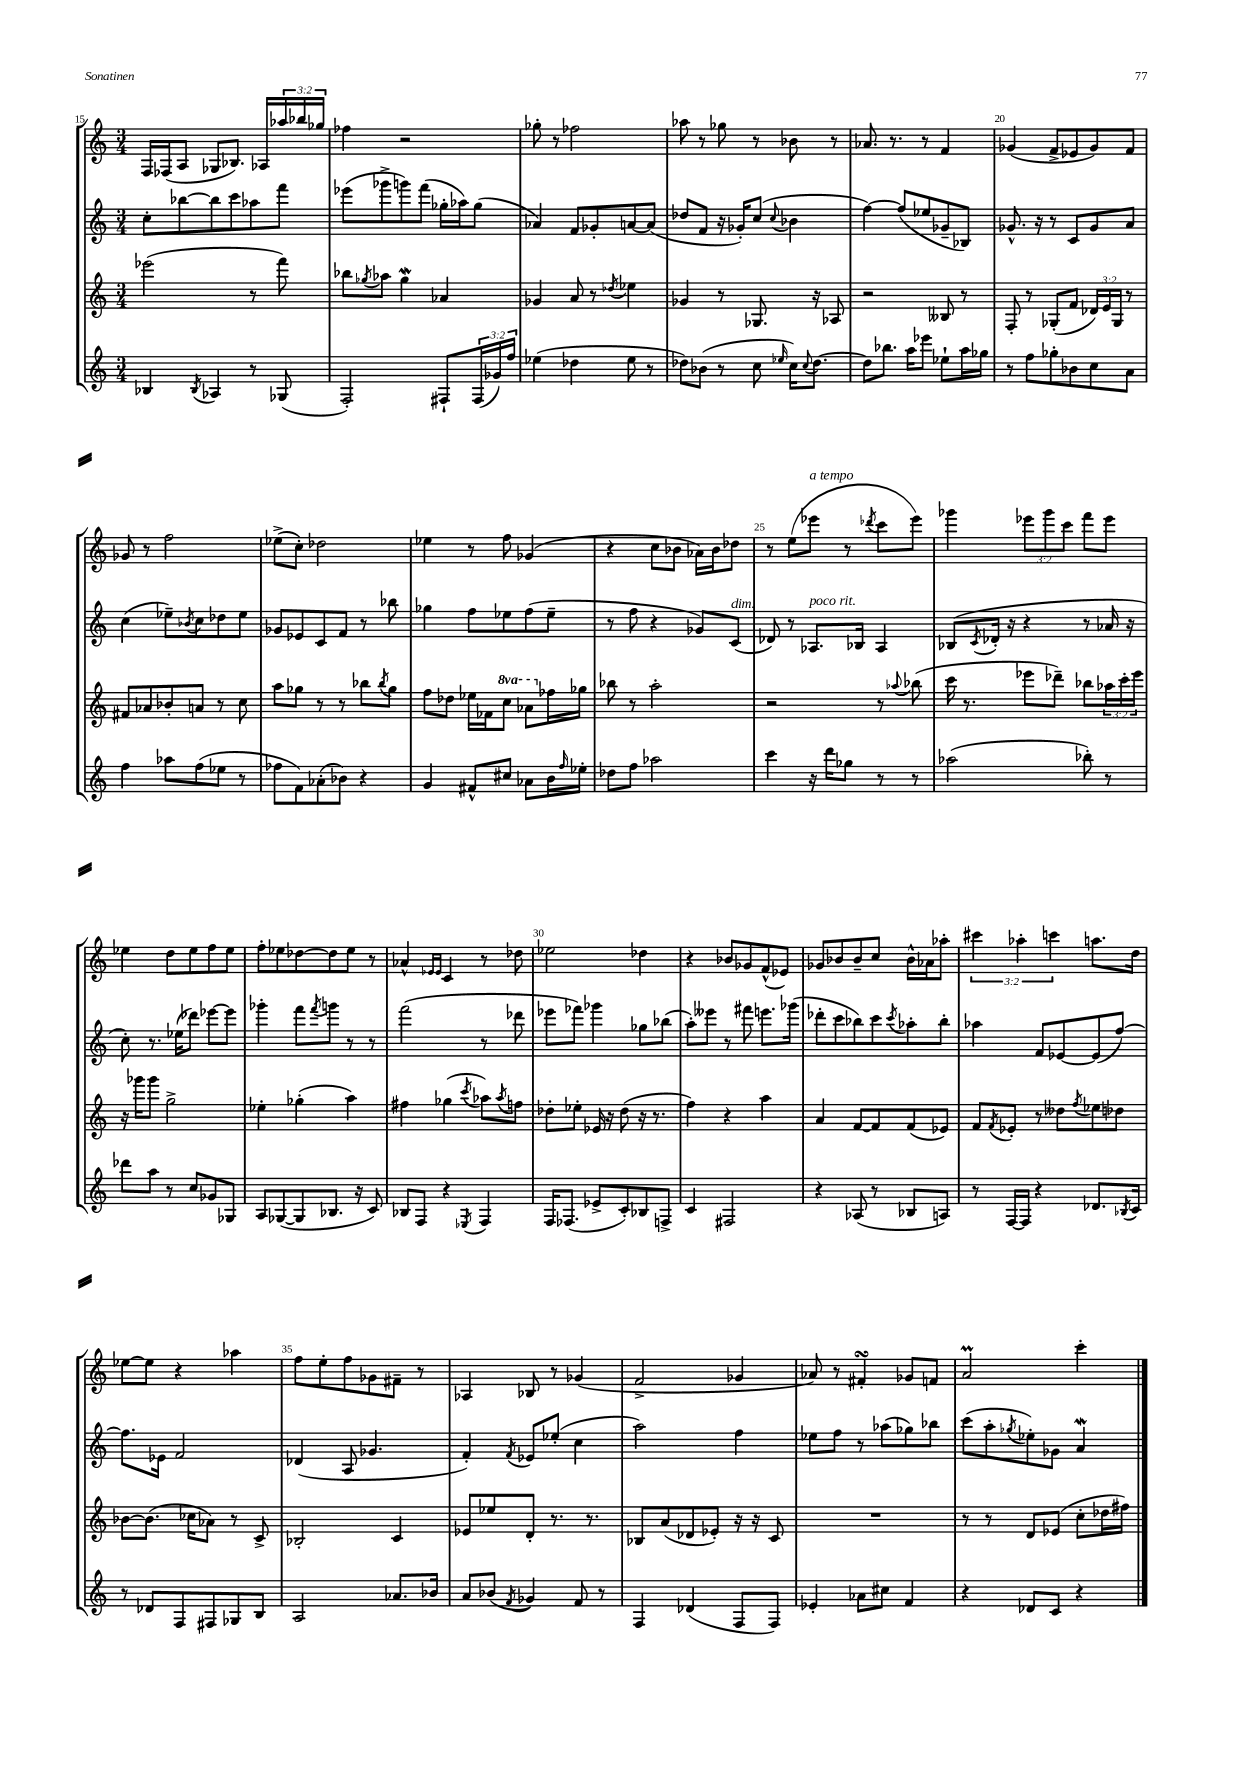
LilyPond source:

<<
\new StaffGroup <<
\new Staff = "s0" {
    \clef treble \key c \major \numericTimeSignature \time 3/4 \override Staff.TupletNumber.text = #tuplet-number::calc-fraction-text
    f16 fes16( a8 ges8 bes8.) aes16 \tuplet 3/2 { aes''16 bes''16 ges''16 } |
    fes''4 r2 |
    ges''8-. r8 fes''2 |
    aes''8 r8 ges''8 r8 bes'8 r8 |
    aes'8. r8. r8 f'4 |
    ges'4( f'8-> ees'8 ges'8) f'8 |
    ges'8 r8 f''2 |
    ees''8->( c''8-.) des''2 |
    ees''4 r8 f''8 ges'4( |
    r4 c''8 bes'8 aes'16) bes'16 des''8 |
    r8 e''8( ees'''8^\markup { \italic "a tempo" } r8 \acciaccatura { des'''8 } c'''8 ees'''8) |
    ges'''4 \tuplet 3/2 { ees'''8 ges'''8 c'''8 } f'''8 ees'''8 |
    ees''4 d''8 ees''8 f''8 ees''8 |
    f''8-. ees''8 des''8~ des''8 ees''8 r8 |
    aes'4-^ \grace { ees'16 ees'16 } c'4 r8 des''8 |
    ees''2 des''4 |
    r4 bes'8 ges'8 f'8-^( ees'8) |
    ges'8 bes'8 bes'8-- c''8 bes'16-^ aes'16 aes''8-. |
    \tuplet 3/2 { cis'''4 aes''4-. c'''4 } a''8. d''16 |
    ees''8~ ees''8 r4 aes''4 |
    f''8 e''8-. f''8 ges'8 fis'8-- r8 |
    aes4 bes8 r8 ges'4( |
    f'2-> ges'4 |
    aes'8) r8 fis'4-.\turn ges'8 f'8 |
    a'2\prall c'''4-. \bar "|." |
}
\new Staff = "s1" {
    \clef treble \key c \major \numericTimeSignature \time 3/4
    c''8-. bes''8~ bes''8 c'''8 aes''8 f'''8 |
    ees'''8( ges'''8-> g'''8) f'''8( ges''16-. aes''16) ges''8( |
    aes'4) f'8 ges'8-. a'8~ a'8( |
    des''8 f'8 r16 ges'16-.) c''8( \appoggiatura { c''8 } bes'4 |
    f''4~) f''8( ees''8 ges'8-- bes8) |
    ges'8.-^ r16 r8 c'8 ges'8 a'8 |
    c''4( ees''8--) \acciaccatura { bes'8 } c''8 des''8 ees''8 |
    ges'8 ees'8 c'8 f'8 r8 bes''8 |
    ges''4 f''8 ees''8 f''8( ees''8-- |
    r8 f''8 r4 ges'8) c'8^\markup { \italic "dim." }( |
    des'8) r8 aes8.^\markup { \italic "poco rit." } bes16 aes4 |
    bes8( \acciaccatura { c'8 } des'16-. r16 r4 r8 aes'16 r16 |
    c''8-.) r8. ees''16( des'''8) ees'''8~ ees'''8 |
    ges'''4-. f'''8 \acciaccatura { f'''8 } g'''8 r8 r8 |
    f'''2( r8 des'''8 |
    ees'''8 fes'''8) ges'''4 ges''8 bes''8( |
    a''8-.) eeses'''8 r8 fis'''8 e'''8. ges'''16( |
    des'''8-. c'''8 bes''8) c'''8 \acciaccatura { c'''8 } aes''8-. bes''8-. |
    aes''4 f'8 ees'8~ ees'8( f''8~) |
    f''8. ees'16 f'2 |
    des'4( a8 ges'4. |
    f'4-.) \acciaccatura { f'8 } ees'8 ees''8-.( c''4 |
    a''2) f''4 |
    ees''8 f''8 r8 aes''8( ges''8) bes''8 |
    c'''8( a''8-. \acciaccatura { ges''8 } ees''8-.) ges'8 a'4\mordent \bar "|." |
}
\new Staff = "s2" {
    \clef treble \key c \major \numericTimeSignature \time 3/4 \override Staff.TupletNumber.text = #tuplet-number::calc-fraction-text \set Staff.ottavationMarkups = #ottavation-simple-ordinals
    ees'''2( r8 f'''8) |
    bes''8 \acciaccatura { ges''8 } aes''8 ges''4\mordent aes'4 |
    ges'4 a'8 r8 \acciaccatura { des''8 } ees''4 |
    ges'4 r8 ges8. r16 aes8 |
    r2 beses8 r8 |
    f8-. r8 ges8-.( f'8 \tuplet 3/2 { des'16) e'16 ges16 } r8 |
    fis'8 aes'8 bes'8-. a'8 r8 c''8 |
    a''8 ges''8 r8 r8 bes''8 \acciaccatura { bes''8 } ges''8 |
    f''8 des''8 ees''16 fes'16 \ottava #1 c'''8 aes''8 \ottava #0 fes''16 ges''16 |
    bes''8 r8 a''2-. |
    r2 r8 \appoggiatura { aes''8 } bes''8( |
    c'''16 r8. ees'''8 des'''8--) bes''8 \tuplet 3/2 { aes''16 c'''16-. ees'''16 } |
    r16 ges'''16 ges'''8 g''2-> |
    ees''4-. ges''4-.( a''4) |
    fis''4 ges''4( \acciaccatura { c'''8 } aes''8) \acciaccatura { aes''8 } f''8 |
    des''8-. ees''8-. ees'16 r16 des''8( r16 r8. |
    f''4) r4 a''4 |
    a'4 f'8~ f'8 f'8( ees'8) |
    f'8 \acciaccatura { f'8 } ees'8-. r8 deses''8 \acciaccatura { f''8 } ees''8 des''8 |
    bes'8~ bes'8.( ces''16 aes'8) r8 c'8-> |
    bes2-. c'4 |
    ees'8 ees''8 d'8-. r8. r8. |
    bes8 a'8( des'8 ees'8-.) r16 r16 c'8 |
    R2. |
    r8 r8 d'8 ees'8( c''8-. des''16 fis''16) \bar "|." |
}
\new Staff = "s3" {
    \clef treble \key c \major \numericTimeSignature \time 3/4 \override Staff.TupletNumber.text = #tuplet-number::calc-fraction-text
    bes4 \acciaccatura { bes8 } aes4 r8 ges8( |
    f2-.) fis8-! \tuplet 3/2 { fis16( ges'16) f''16 } |
    ees''4( des''4 ees''8 r8 |
    des''8) bes'8( r8 c''8 \grace { ees''16 } c''16) \appoggiatura { c''8 } des''8.~ |
    des''8 bes''8. a''16 ees'''8 ees''8-! a''16 ges''16 |
    r8 f''8 ges''8-. bes'8 c''8 a'8 |
    f''4 aes''8 f''8( ees''8 r8 |
    fes''8 f'8) aes'8-.( bes'8) r4 |
    g'4 fis'8-^ cis''8 aes'8 b'16 \grace { f''16 } ees''16-. |
    des''8 f''8 aes''2 |
    c'''4 r16 d'''16 ges''8 r8 r8 |
    aes''2( bes''8-.) r8 |
    des'''8 a''8 r8 c''8 ges'8 ges8 |
    a8 ges8~( ges8 bes8. r16 c'8) |
    bes8 f8 r4 \acciaccatura { ees8 } f4 |
    f16 fes8.( ees'8-> c'8-.) bes8 f8-> |
    c'4 fis2 |
    r4 aes8( r8 bes8 a8) |
    r8 f16~ f16 r4 des'8. \acciaccatura { bes8 } c'16 |
    r8 des'8 f8 fis8 ges8 b8 |
    a2 aes'8. bes'16 |
    a'8 bes'8( \acciaccatura { f'8 } ges'4) f'8 r8 |
    f4 des'4( f8 f8) |
    ees'4-. aes'8 cis''8 f'4 |
    r4 des'8 c'8 r4 \bar "|." |
}
>>
>>
\layout { \context { \Score currentBarNumber = #15 \override BarNumber.break-visibility = ##(#f #t #t) barNumberVisibility = #(every-nth-bar-number-visible 5) } }
